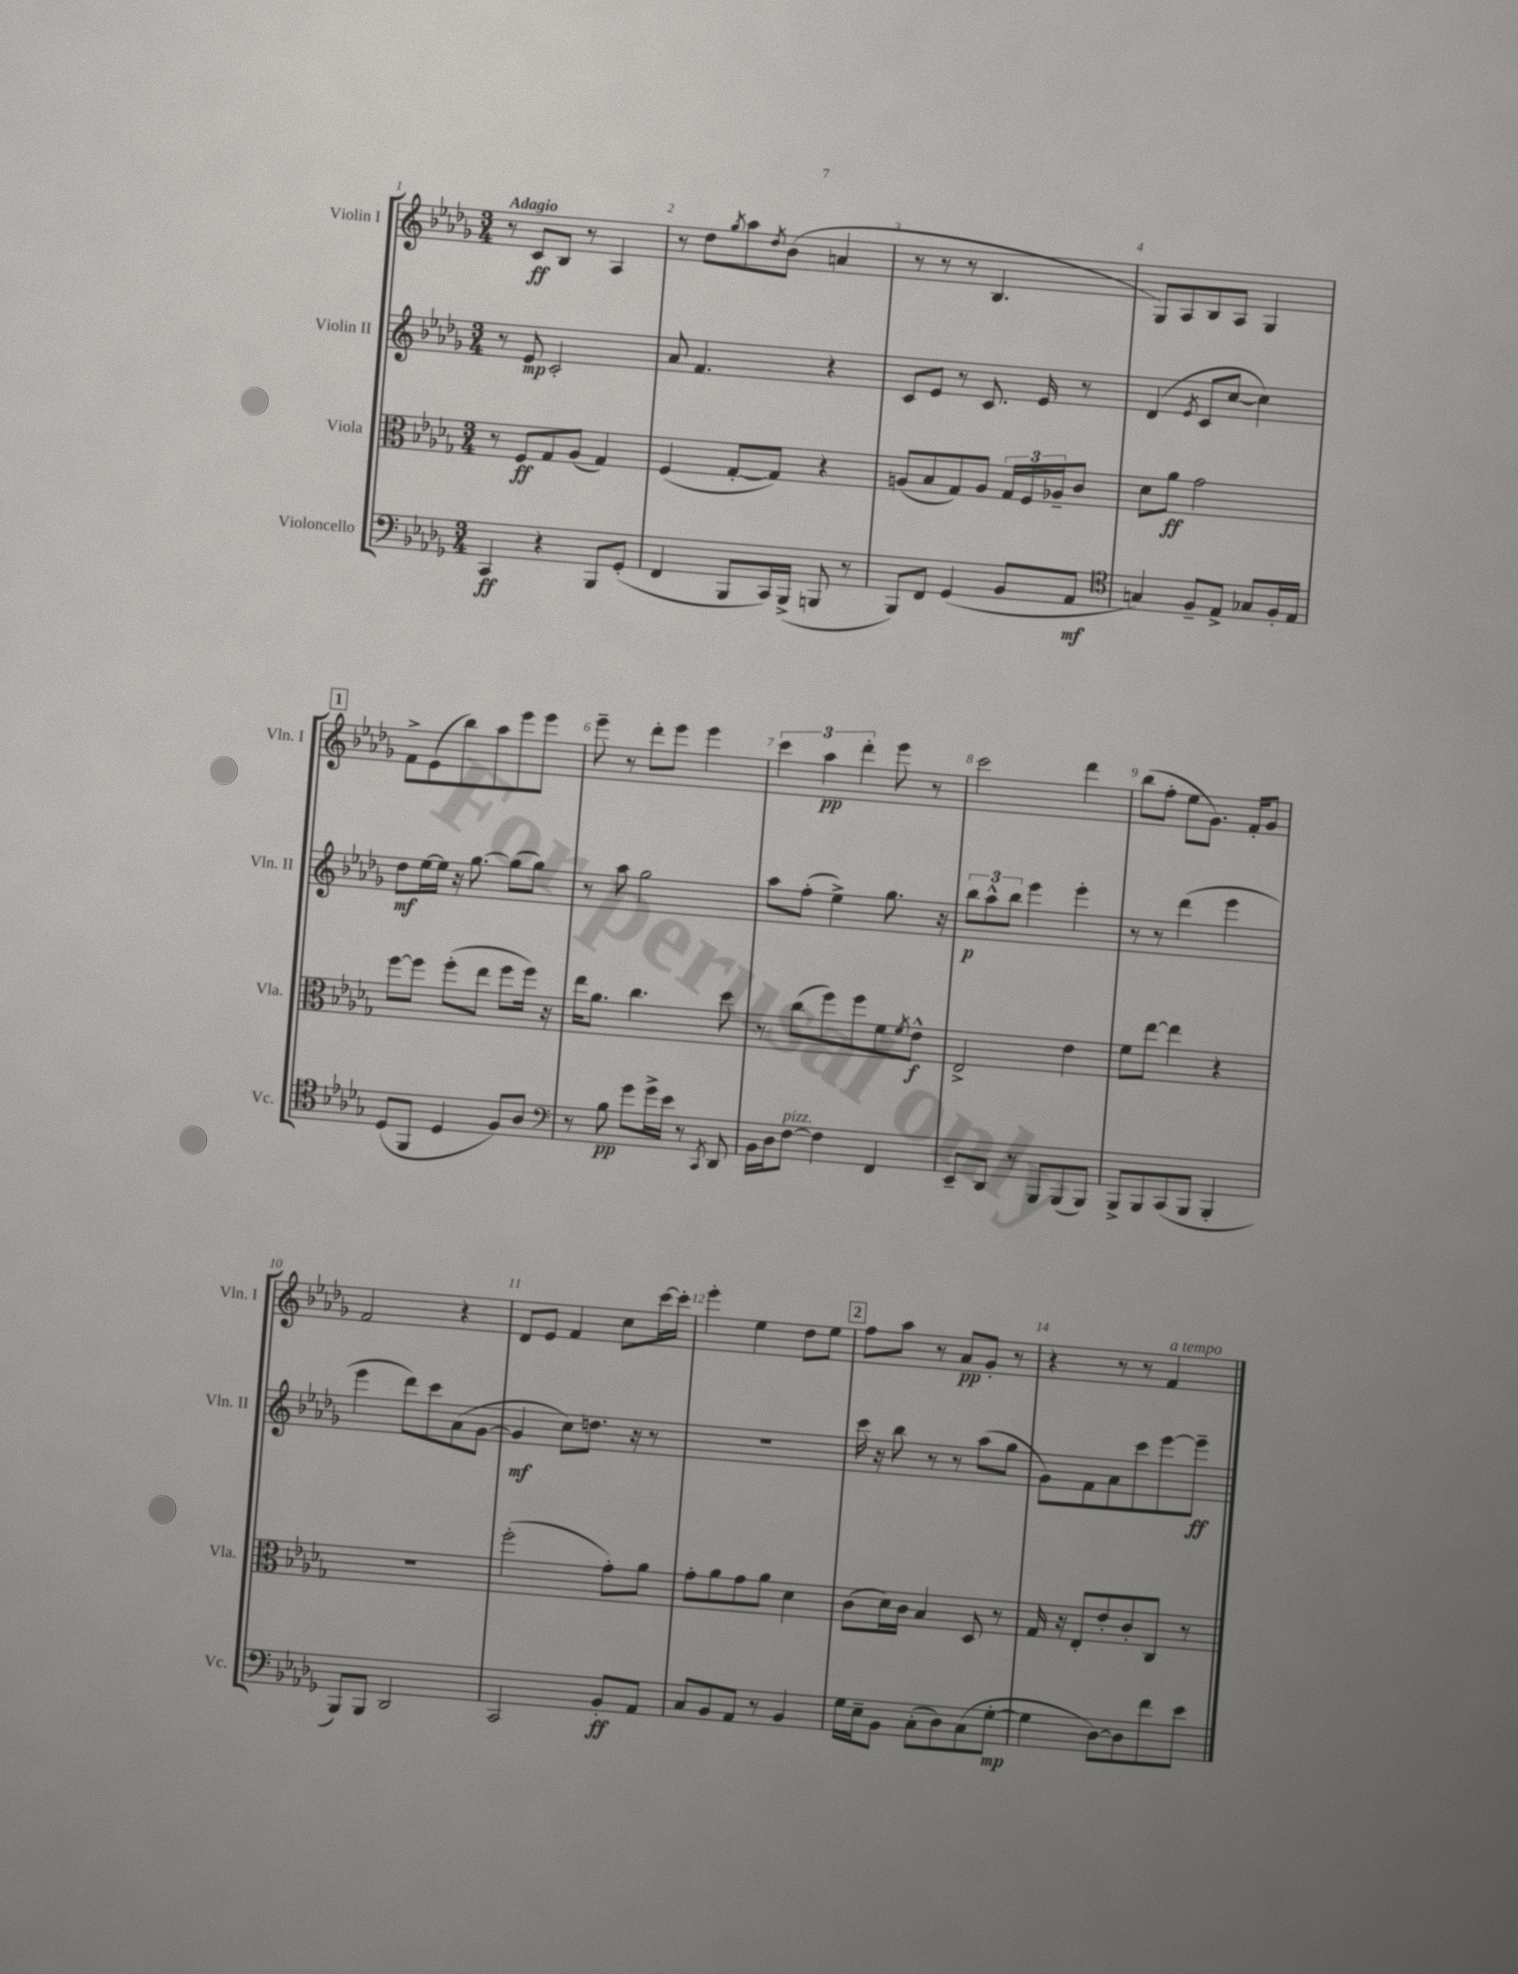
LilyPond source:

<<
\new StaffGroup <<
\new Staff = "s0" \with { instrumentName = "Violin I" shortInstrumentName = "Vln. I" } {
    \clef treble \key des \major \numericTimeSignature \time 3/4 \tempo "Adagio"
    r8 c'8\ff bes8 r8 aes4 |
    r8 des''8 \acciaccatura { ges''8 } aes''8 \acciaccatura { des''8 } bes'8( a'4 |
    r8 r8 r8 bes4. |
    ges8) aes8 bes8 aes8 ges4 |
    \mark \markup { \box "1" } f'8-> ees'8( bes''8) aes''8 ees'''8 ees'''8 |
    ees'''8-- r8 des'''8-. ees'''8 ees'''4 |
    \tuplet 3/2 { c'''4 aes''4\pp des'''4-. } ees'''8 r8 |
    c'''2 des'''4 |
    bes''8( f''8-. ees''8 ges'8.) f'16-. ges'8 |
    f'2 r4 |
    des'8 ees'8 f'4 c''8 c'''16~ c'''16-. |
    ees'''4-. ees''4 des''8 ees''8 |
    \mark \markup { \box "2" } f''8 aes''8 r8 aes'8\pp ges'8-. r8 |
    r4 r8 r8 f'4^\markup { \italic "a tempo" } \bar "|." |
}
\new Staff = "s1" \with { instrumentName = "Violin II" shortInstrumentName = "Vln. II" } {
    \clef treble \key des \major \numericTimeSignature \time 3/4
    r8 ees'8\mp c'2-. |
    aes'8 f'4. r4 |
    c'8 ees'8 r8 c'8. ees'16 r8 |
    des'4( \acciaccatura { ees'8 } c'8 c''8~ c''4) |
    \mark \markup { \box "1" } des''8\mf ees''16~ ees''16 r16 ges''8.~ ges''8( ges''8) |
    r8 aes''8 ges''2 |
    aes''8 f''8-.( ees''4->) ges''8. r16 |
    \tuplet 3/2 { bes''8\p aes''8-^ bes''8 } ees'''4 ees'''4-. |
    r8 r8 des'''4( ees'''4 |
    ees'''4 des'''8) c'''8 aes'8( ges'8~ |
    ges'4\mf c''8) d''8. r16 r8 |
    R2. |
    \mark \markup { \box "2" } c'''16 r16 bes''8 r8 r8 aes''8( ges''8 |
    ges'8) f'8 aes'8 c'''8 ees'''8~ ees'''8--\ff \bar "|." |
}
\new Staff = "s2" \with { instrumentName = "Viola" shortInstrumentName = "Vla." } {
    \clef alto \key des \major \numericTimeSignature \time 3/4
    r8 f8\ff ges8 aes8( ges4) |
    f4( ges8~-. ges8) r4 |
    a8( bes8 ges8) a8 \tuplet 3/2 { ges16 f16 aes16-- } c'8 |
    des'8 aes'8\ff ges'2 |
    \mark \markup { \box "1" } f''8~ f''8 f''8-.( ees''8 f''8 f''16) r16 |
    ees''16 aes'8. c''4. des''8 |
    r8 c''8( f''8) f''8 f'8 \acciaccatura { f'8 } ees'8-^\f |
    ees2-> ees'4 |
    f'8 ees''8~ ees''4 r4 |
    R2. |
    f''2-.( ges'8-.) aes'8 |
    ges'8-. aes'8 ges'8 aes'8 des'4 |
    \mark \markup { \box "2" } c'8( des'16) c'16 bes4 des8 r8 |
    ges16 r16 ees8-. ees'8-. c'8-. c8 r8 \bar "|." |
}
\new Staff = "s3" \with { instrumentName = "Violoncello" shortInstrumentName = "Vc." } {
    \clef bass \key des \major \numericTimeSignature \time 3/4
    c,4\ff r4 bes,,8 ges,8-.( |
    f,4 bes,,8 c,16) bes,,16->( b,,8 r8 |
    bes,,8) f,8 ges,4( bes,8 aes,8\mf |
    \clef tenor g4) f8-- ees8-> ges8 f16-. ees16 |
    \mark \markup { \box "1" } des8( f,8 des4 f8) aes8 |
    \clef bass r8 bes8\pp ges'8 ges'16-> ees'16 r8 \acciaccatura { c,8 } des,8 |
    bes,16 des16 f8~^\markup { \italic "pizz." } f4 f,4 |
    ees,8-- des,8 r8 bes,,8 bes,,8( bes,,8) |
    bes,,8-> bes,,8 c,8( bes,,8 bes,,4-. |
    bes,,8) bes,,8 des,2 |
    c,2 bes,8-.\ff aes,8 |
    c8 bes,8 aes,8 r8 bes,4 |
    \mark \markup { \box "2" } ges16 ees16-- bes,8 c8-.( des8) c8( ges8~-.\mp |
    ges4 des8~) des8 f'8 ees'8 \bar "|." |
}
>>
>>
\layout { \context { \Score \override BarNumber.break-visibility = ##(#f #t #t) barNumberVisibility = #all-bar-numbers-visible } }
